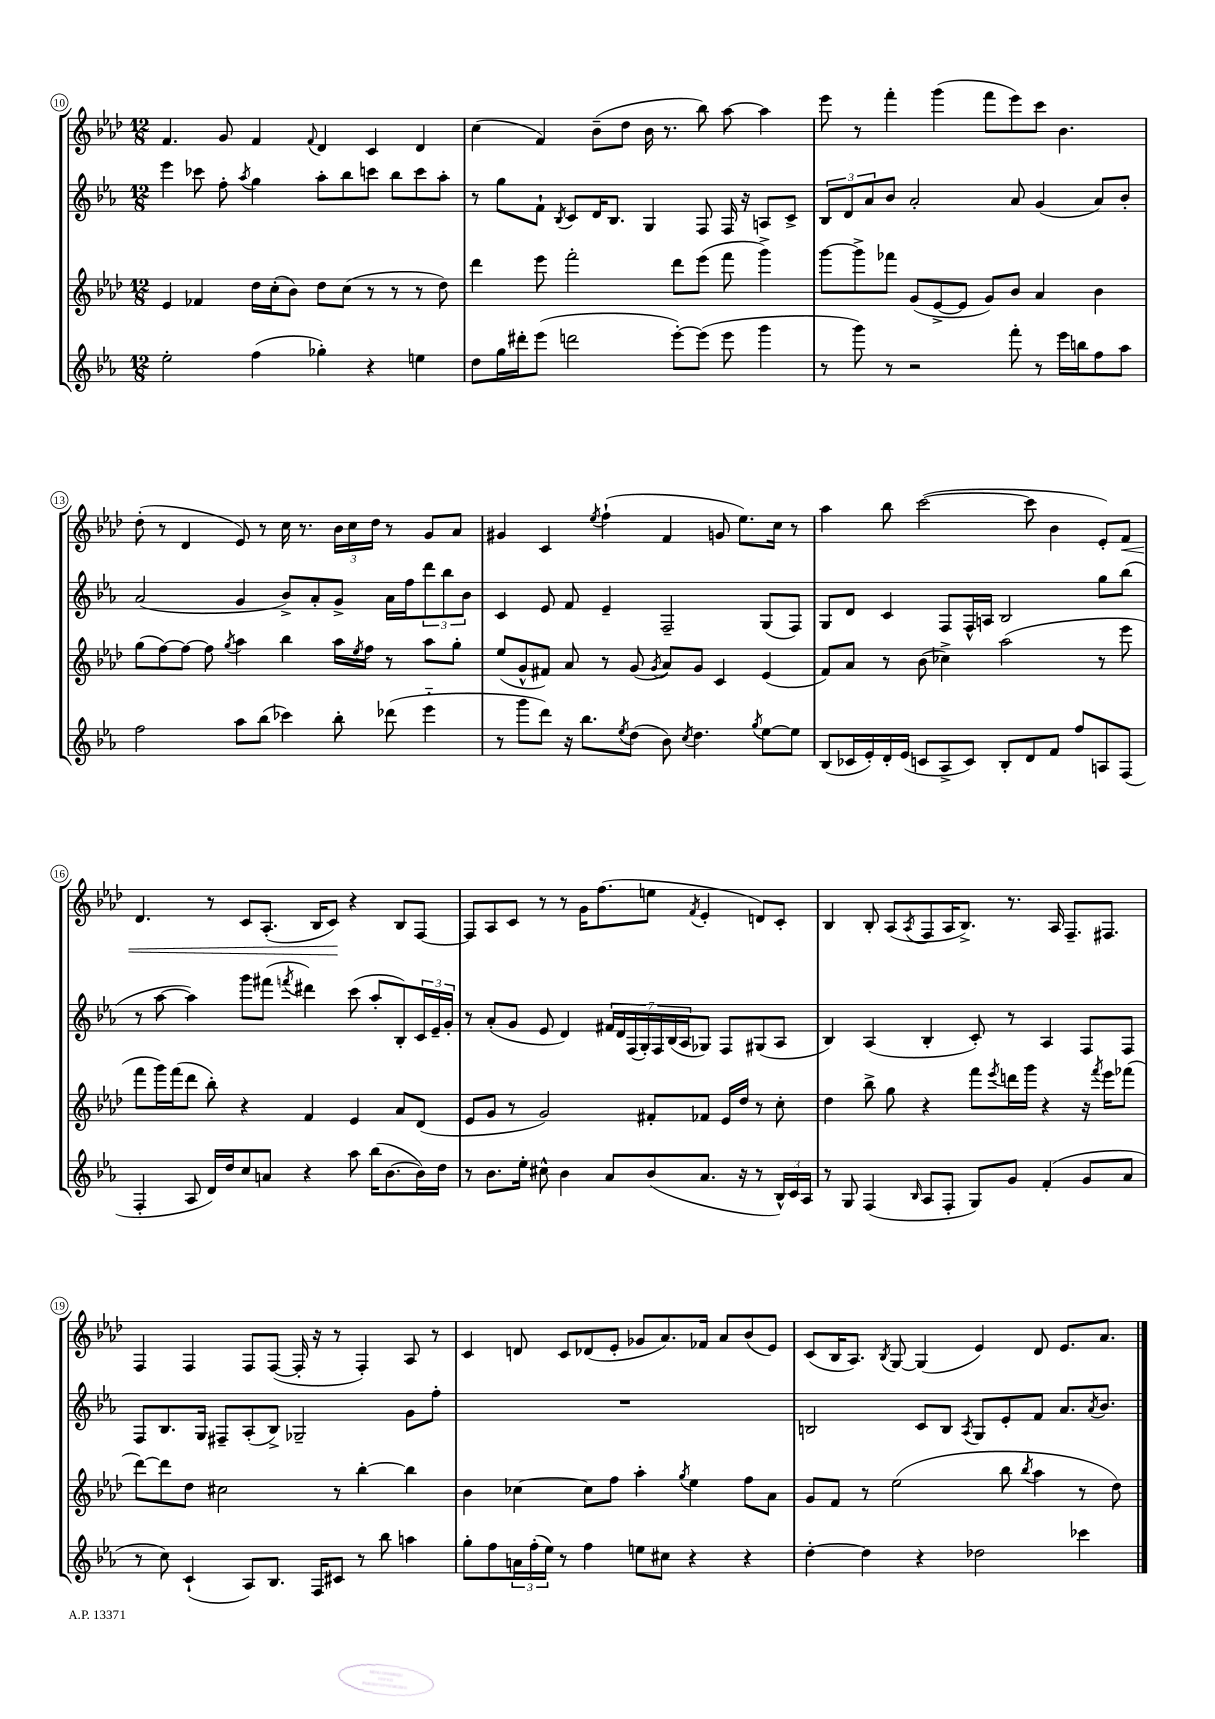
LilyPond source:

<<
\new StaffGroup <<
\new Staff = "s0" {
    \clef treble \key aes \major \numericTimeSignature \time 12/8
    f'4. g'8 f'4 \appoggiatura { f'8 } des'4 c'4 des'4 |
    c''4( f'4) bes'8--( des''8 bes'16 r8. bes''8) aes''8~ aes''4 |
    ees'''8 r8 f'''4-. g'''4( f'''8 ees'''8) c'''8 bes'4. |
    des''8-.( r8 des'4 ees'8) r8 c''16 r8. \tuplet 3/2 { bes'16 c''16 des''16 } r8 g'8 aes'8 |
    gis'4 c'4 \acciaccatura { ees''8 } f''4-!( f'4 g'8 ees''8.) c''16 r8 |
    aes''4 bes''8 c'''2~( c'''8 bes'4 ees'8-.) f'8\< |
    des'4. r8 c'8 aes8.-.( bes16 c'8\!) r4 bes8 f8~ |
    f8 aes8 c'8 r8 r8 g'16 f''8.( e''8 \acciaccatura { f'8 } ees'4-. d'8) c'8-. |
    bes4 bes8-. aes8( \acciaccatura { aes8 } f8 aes16 bes8.->) r8. aes16 f8.-- fis8. |
    f4 f4 f8 f8~( f16-. r16 r8 f4-.) aes8 r8 |
    c'4 d'8 c'8 des'8( ees'8-. ges'8 aes'8.) fes'16 aes'8 bes'8( ees'8) |
    c'8( bes16 aes8.) \acciaccatura { bes8 } g8~ g4( ees'4) des'8 ees'8. aes'8. \bar "|." |
}
\new Staff = "s1" {
    \clef treble \key ees \major \numericTimeSignature \time 12/8
    ees'''4 ces'''8 f''8-. \acciaccatura { aes''8 } g''4 aes''8-. bes''8 c'''8 bes''8 c'''8 aes''8-. |
    r8 g''8 f'8-! \acciaccatura { bes8 } c'8 d'16 bes8. g4 f8 f16 r16 a8 c'8-> |
    \tuplet 3/2 { bes8 d'8 aes'8 } bes'8 aes'2-. aes'8 g'4( aes'8) bes'8-. |
    aes'2( g'4 bes'8->) aes'8-. g'8-> aes'16 f''16 \tuplet 3/2 { d'''8 bes''8 bes'8 } |
    c'4 ees'8 f'8 ees'4-- f2-- g8( f8) |
    g8 d'8 c'4 f8 f16-^ a16 bes2 g''8 bes''8( |
    r8 aes''8~ aes''4) g'''8 fis'''8( \acciaccatura { f'''8 } dis'''4) c'''8( aes''8-. bes8-.) \tuplet 3/2 { c'16 ees'16-- g'16-. } |
    r8 aes'8-.( g'8 ees'8 d'4) \tuplet 7/4 { fis'16 d'16 f16( g16-.) f16 bes16( aes16 } ges8) f8 gis8( aes8 |
    bes4) aes4( bes4-. c'8-.) r8 aes4 f8 f8 |
    f8 bes8. g16 fis8-- aes8-.( bes8->) ges2-- g'8 f''8-. |
    R1. |
    b2 c'8 b8 \acciaccatura { aes8 } g8 ees'8-. f'8 aes'8. \acciaccatura { aes'8 } bes'8. \bar "|." |
}
\new Staff = "s2" {
    \clef treble \key aes \major \numericTimeSignature \time 12/8
    ees'4 fes'4 des''16 c''16-.( bes'8) des''8 c''8( r8 r8 r8 des''8) |
    des'''4 ees'''8 f'''2-. des'''8 ees'''8( f'''8 g'''4->) |
    g'''8~ g'''8-> fes'''8 g'8( ees'8~-> ees'8 g'8) bes'8 aes'4 bes'4 |
    g''8( f''8~) f''8~ f''8 \acciaccatura { g''8 } aes''4 bes''4 aes''16 \acciaccatura { ees''8 } f''16 r8 aes''8 g''8-. |
    ees''8( g'8-^ fis'8) aes'8 r8 g'8( \acciaccatura { g'8 } aes'8) g'8 c'4 ees'4( |
    f'8) aes'8 r8 bes'8( ces''4->) aes''2( r8 ees'''8 |
    f'''8 g'''16) f'''16( des'''8 bes''8-.) r4 f'4 ees'4 aes'8 des'8( |
    ees'8 g'8 r8 g'2) fis'8-. fes'8 ees'16 des''16 r8 c''8-. |
    des''4 bes''8-> g''8 r4 f'''8 \acciaccatura { ees'''8 } d'''16 g'''16 r4 r16 \acciaccatura { f'''8 } ees'''16 fes'''8( |
    des'''8~) des'''8 des''8 cis''2 r8 bes''4~-. bes''4 |
    bes'4 ces''4~ ces''8 f''8 aes''4-. \acciaccatura { g''8 } ees''4 f''8 aes'8 |
    g'8 f'8 r8 ees''2( bes''8 \acciaccatura { bes''8 } aes''4 r8 des''8) \bar "|." |
}
\new Staff = "s3" {
    \clef treble \key ees \major \numericTimeSignature \time 12/8
    ees''2-. f''4( ges''4-.) r4 e''4 |
    d''8 g''16 dis'''16-. ees'''8( d'''2 ees'''8~-.) ees'''8( ees'''8 g'''4 |
    r8 g'''8) r8 r2 f'''8-. r8 ees'''16 b''16 f''8 aes''8 |
    f''2 aes''8 bes''8( ces'''4) bes''8-. des'''8( ees'''4-_ |
    r8 g'''8 d'''8) r16 bes''8. \acciaccatura { ees''8 } d''8( bes'8) \acciaccatura { c''8 } d''4. \acciaccatura { g''8 } ees''8~ ees''8 |
    bes8( ces'16 ees'16-.) d'16-. ees'16( c'8 aes8-> c'8) bes8-. d'8 f'8 f''8 a8 f8( |
    f4-. aes8 d'16) d''16 c''8 a'8 r4 aes''8 bes''16( bes'8.~ bes'16) d''16 |
    r8 bes'8. ees''16-. cis''8-^ bes'4 aes'8 bes'8( aes'8. r16 r8 \tuplet 3/2 { bes16-^) c'16 aes16 } |
    r8 g8 f4( \grace { bes16 } aes8 f8-. g8) g'8 f'4-.( g'8 aes'8 |
    r8 c''8) c'4-!( aes8) bes8. f16 cis'8 r8 bes''8 a''4 |
    g''8-. f''8 \tuplet 3/2 { a'16 f''16-.( ees''16) } r8 f''4 e''8 cis''8 r4 r4 |
    d''4~-. d''4 r4 des''2 ces'''4 \bar "|." |
}
>>
>>
\layout { \context { \Score currentBarNumber = #10 \override BarNumber.stencil = #(make-stencil-circler 0.1 0.3 ly:text-interface::print) } }
